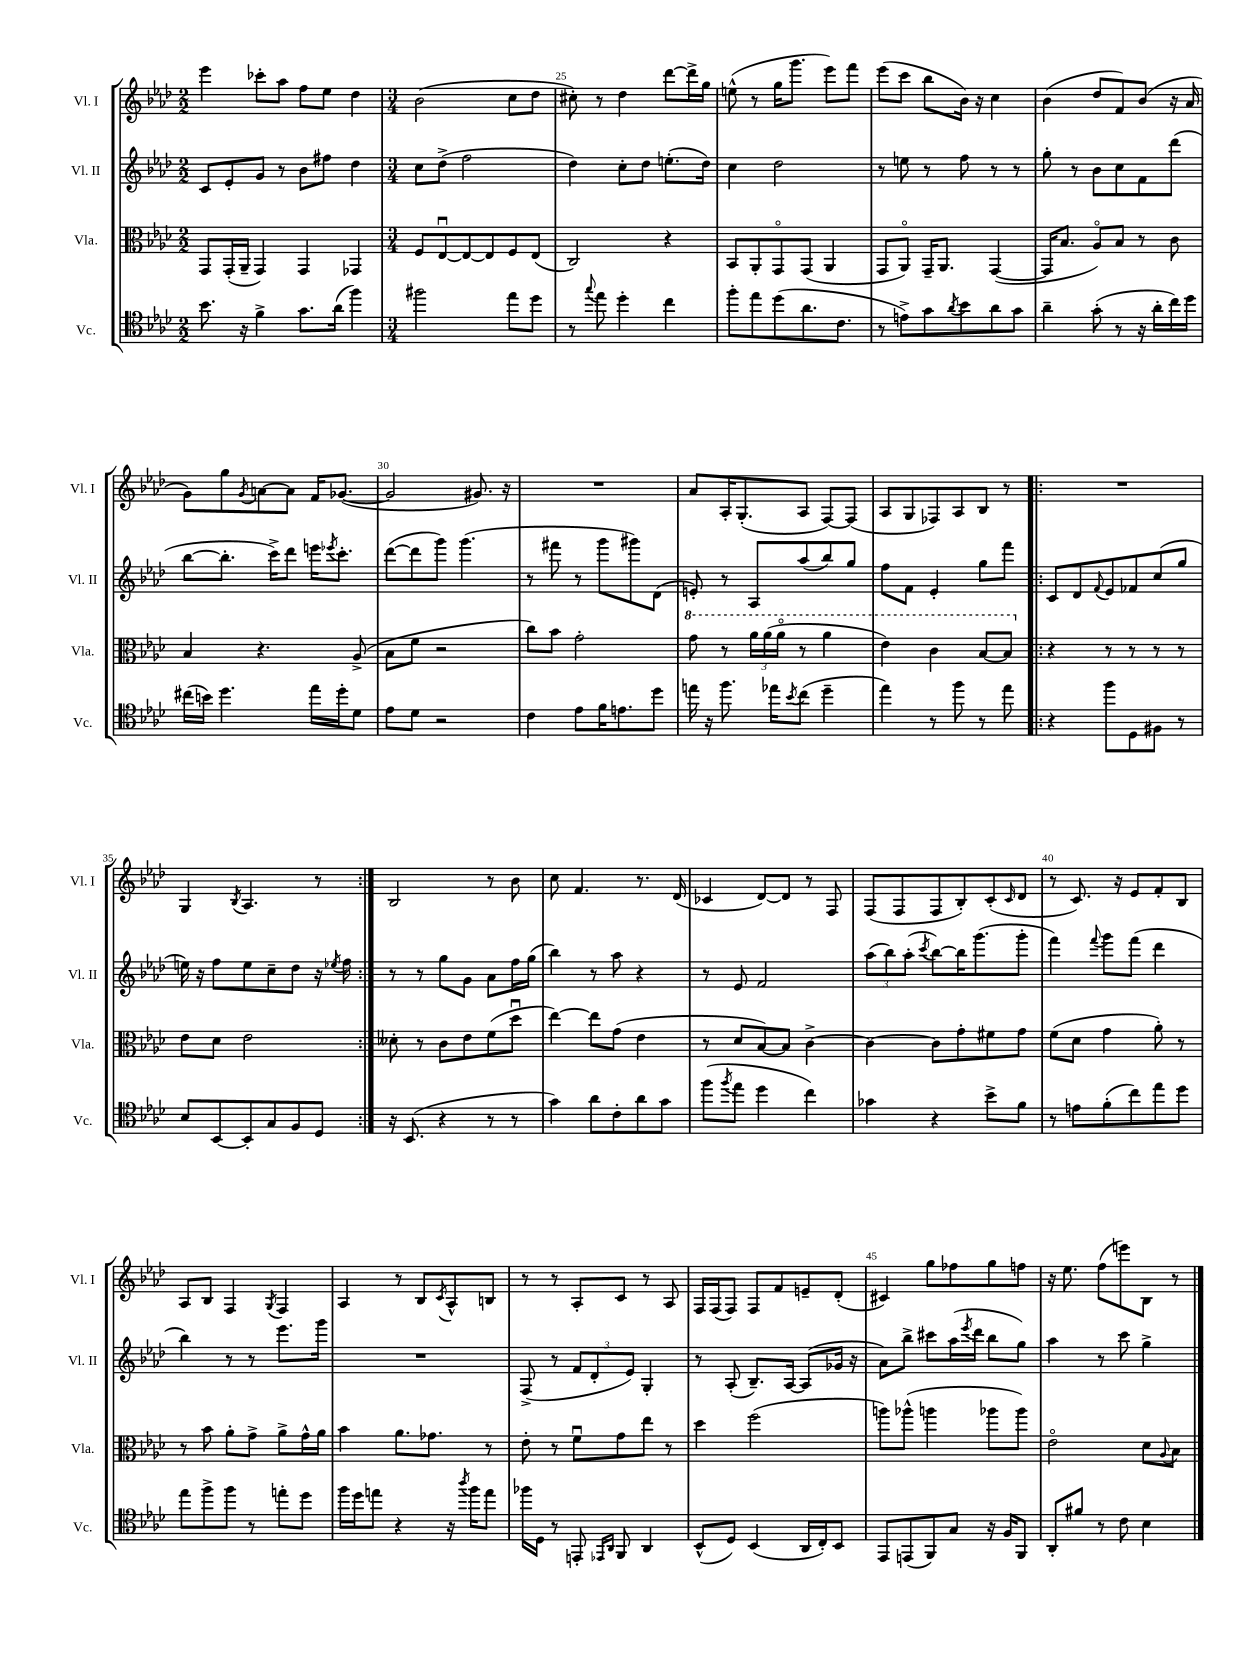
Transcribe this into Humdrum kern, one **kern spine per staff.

**kern	**kern	**kern	**kern
*staff4	*staff3	*staff2	*staff1
*clefC4	*clefC3	*clefG2	*clefG2
*k[b-e-a-d-]	*k[b-e-a-d-]	*k[b-e-a-d-]	*k[b-e-a-d-]
*M2/2	*M2/2	*M2/2	*M2/2
8.b-	8GG	8c	4eee-
.	(16GG'	8e-'	.
16r	16AA-~	.	.
4f^	4GG)	8g	8ccc-'
.	.	8r	8aa-
8.g	4GG	8b-	8ff
.	.	8ff#	8ee-
(16a-	.	.	.
4ff)	4GG-	4dd-	4dd-
=	=	=	=
*M3/4	*M3/4	*M3/4	*M3/4
2ff#	8F	8cc	(2b-
.	[8E-u	(8dd-^	.
.	8E-_	2ff	.
.	8E-]	.	.
8ee-	8F	.	8cc
8dd-	(8E-	.	8dd-
=	=	=	=
8r	2C)	4dd-)	8cc#')
8qqgg	.	.	.
8ee-	.	.	8r
4dd-'	.	8cc'	4dd-
.	.	8dd-	.
4cc	4r	(8.ee'	[8ddd-
.	.	.	16ddd-^]
.	.	16dd-)	16gg
=	=	=	=
8ff'	8BB-	4cc	(8ee^^
8ee-	8AA-'	.	8r
(8dd-	8GGo	2dd-	16gg
.	.	.	8.ggg
8.a-	(8GG	.	.
.	4AA-	.	8eee-)
8.c	.	.	.
.	.	.	8fff
=	=	=	=
8r	8GG	8r	(8eee-
8e^)	8AA-o)	8ee	8ccc
8g	16GG~	8r	8bb-
.	8.AA-	.	.
8qa-	.	.	.
8b-	.	8ff	16b-)
.	.	.	16r
8a-	([4GG	8r	4cc
8g	.	8r	.
=	=	=	=
4a-~	16GG]	8gg'	(4b-
.	8.B-	.	.
.	.	8r	.
(8g'	8A-o)	8b-	8dd-
8r	8B-	8cc	8f)
16r	8r	8f	(8b-
16a-'	.	.	.
16cc)	8c	(8ddd-	16r
16dd-	.	.	16a-
=	=	=	=
(16cc#	4B-	[8bb-	8g)
16b)	.	.	.
4.dd-	.	8.bb-']	8gg
.	.	.	8qg
.	4.r	.	[8a
.	.	16ccc^)	.
.	.	8ddd-	8a]
16ee-	.	16eee	16f
.	.	8qeee-	.
16dd-'	.	8.ccc'	([8.g-
8d-	(8A-^	.	.
=	=	=	=
8e-	8B-	([8ddd-	2g-]
8d-	8f	8ddd-]	.
2r	2r	8ggg)	.
.	.	(4.ggg	.
.	.	.	8.g#)
.	.	.	16r
=	=	=	=
4c	8cc)	8r	2.r
.	8b-	8fff#	.
8e-	2g'	8r	.
16f	.	8ggg	.
8.e	.	.	.
.	.	8ggg#)	.
8dd-	.	(8d-	.
=	=	=	=
16ee	8gg	8e')	8a-
16r	.	.	.
8.ff	8r	8r	16A-'
.	.	.	(8.G'
.	24aa-	8A-	.
.	(24aa-	.	.
16ee-	.	.	.
.	24aa-o	.	.
8qb-	.	.	.
(8cc	8r	(8aa-	8A-
4dd-~	4aa-	8bb-)	[8F)
.	.	8gg	(8F]
=	=	=	=
4ee-)	4ee-)	8ff	8A-
.	.	8f	8G
8r	4cc	4e-'	8F-)
8ff	.	.	8A-
8r	[8b-	8gg	8B-
8ee-	8b-]	8fff	8r
=!|:	=!|:	=!|:	=!|:
4r	4r	8c	2.r
.	.	8d-	.
.	.	8qqf	.
8ff	8r	8e-	.
8D-	8r	8f-	.
8F#	8r	(8cc	.
8r	8r	8gg	.
=	=	=	=
8B-	8e-	16ee)	4G
.	.	16r	.
[8BB-	8d-	8ff	.
.	.	.	8qB-
8BB-']	2e-	8ee	4.A-
8G	.	8cc~	.
8F	.	8dd-	.
8D-	.	16r	8r
.	.	8qee-	.
.	.	16ff	.
=:|!	=:|!	=:|!	=:|!
16r	8d--'	8r	2B-
(8.BB-	.	.	.
.	8r	8r	.
4r	8c	8gg	.
.	8e-	8g	.
8r	(8f	8a-	8r
8r	8dd-u	16ff	8b-
.	.	(16gg	.
=	=	=	=
4g)	[4ee-)	4bb-)	8cc
.	.	.	4.f
8a-	8ee-]	8r	.
8c'	(8g	8aa-	.
8a-	4e-	4r	8.r
8g	.	.	.
.	.	.	(16d-
=	=	=	=
(8ff	8r	8r	4c-
8qff	.	.	.
8ee-	8d-	8e-	.
4dd-	[8B-)	2f	[8d-)
.	8B-]	.	8d-]
4cc)	[4c^	.	8r
.	.	.	8F
=	=	=	=
4g-	4c_	(12aa-	(8F
.	.	12bb-)	.
.	.	.	8F
.	.	(12aa-'	.
.	.	8qccc	.
4r	8c]	[8bb-)	8F
.	8g'	16bb-]	8B-')
.	.	(8.ggg	.
8b-^	8f#	.	(8c'
.	.	.	16qqc
8f	8g	8ggg'	8d-
=	=	=	=
8r	(8f	4fff)	8r
8e	8d-	.	8.c)
.	.	8qqfff	.
(8f'	4g	8ggg	.
.	.	.	16r
8cc)	.	(8fff	8e-
8ee-	8a-')	4ddd-	8f'
8dd-	8r	.	8B-
=	=	=	=
8ee-	8r	4bb-)	8A-
8ff^	8b-	.	8B-
8ff	8a-'	8r	4F
8r	8g^	8r	.
.	.	.	8qG
8ee'	8a-^	8.eee-	4F
8dd-	16g^^	.	.
.	16a-	16ggg	.
=	=	=	=
16ff	4b-	2.r	4A-
16dd-	.	.	.
8ee	.	.	.
4r	8.a-	.	8r
.	.	.	8B-
.	8.g-	.	.
.	.	.	8qc
16r	.	.	8A-^^
8qaa-	.	.	.
16ff	.	.	.
8ee	8r	.	8B
=	=	=	=
16ff-	8e-'	(8F^	8r
16D-	.	.	.
8r	8r	8r	8r
8EE'	8fu	12f	8A-'
.	.	12d-'	.
16qqEE-	.	.	.
16qqAA-	.	.	.
8FF	8g	.	8c
.	.	12e-)	.
4AA-	8ee-	4G'	8r
.	8r	.	8A-
=	=	=	=
(8BB-^^	4dd-	8r	16F
.	.	.	(16F
8D-)	.	(8A-'	8F)
(4BB-	(2ff	8.B-~)	8F
.	.	.	8f
.	.	[16A-	.
16AA-	.	(8A-]	8e~
16C')	.	.	.
8BB-	.	16g-	(8d-'
.	.	16r	.
=	=	=	=
8EE-	8aa)	8a-)	4c#)
(8EE	(8aa-^^	8bb-^	.
8FF)	4aa	8ccc#	8gg
8G	.	(16aa-	8ff-
.	.	8qeee-	.
.	.	16ddd-	.
16r	8aa-	8bb-	8gg
16F	.	.	.
8FF	8aa-)	8gg)	8ff
=	=	=	=
8AA-'	2e-o	4aa-	16r
.	.	.	8.ee-
8f#	.	.	.
8r	.	8r	(8ff
8c	.	8ccc	8eee)
4B-	8d-	4gg^	8B-
.	8qqA-	.	.
.	8B-	.	8r
==	==	==	==
*-	*-	*-	*-
